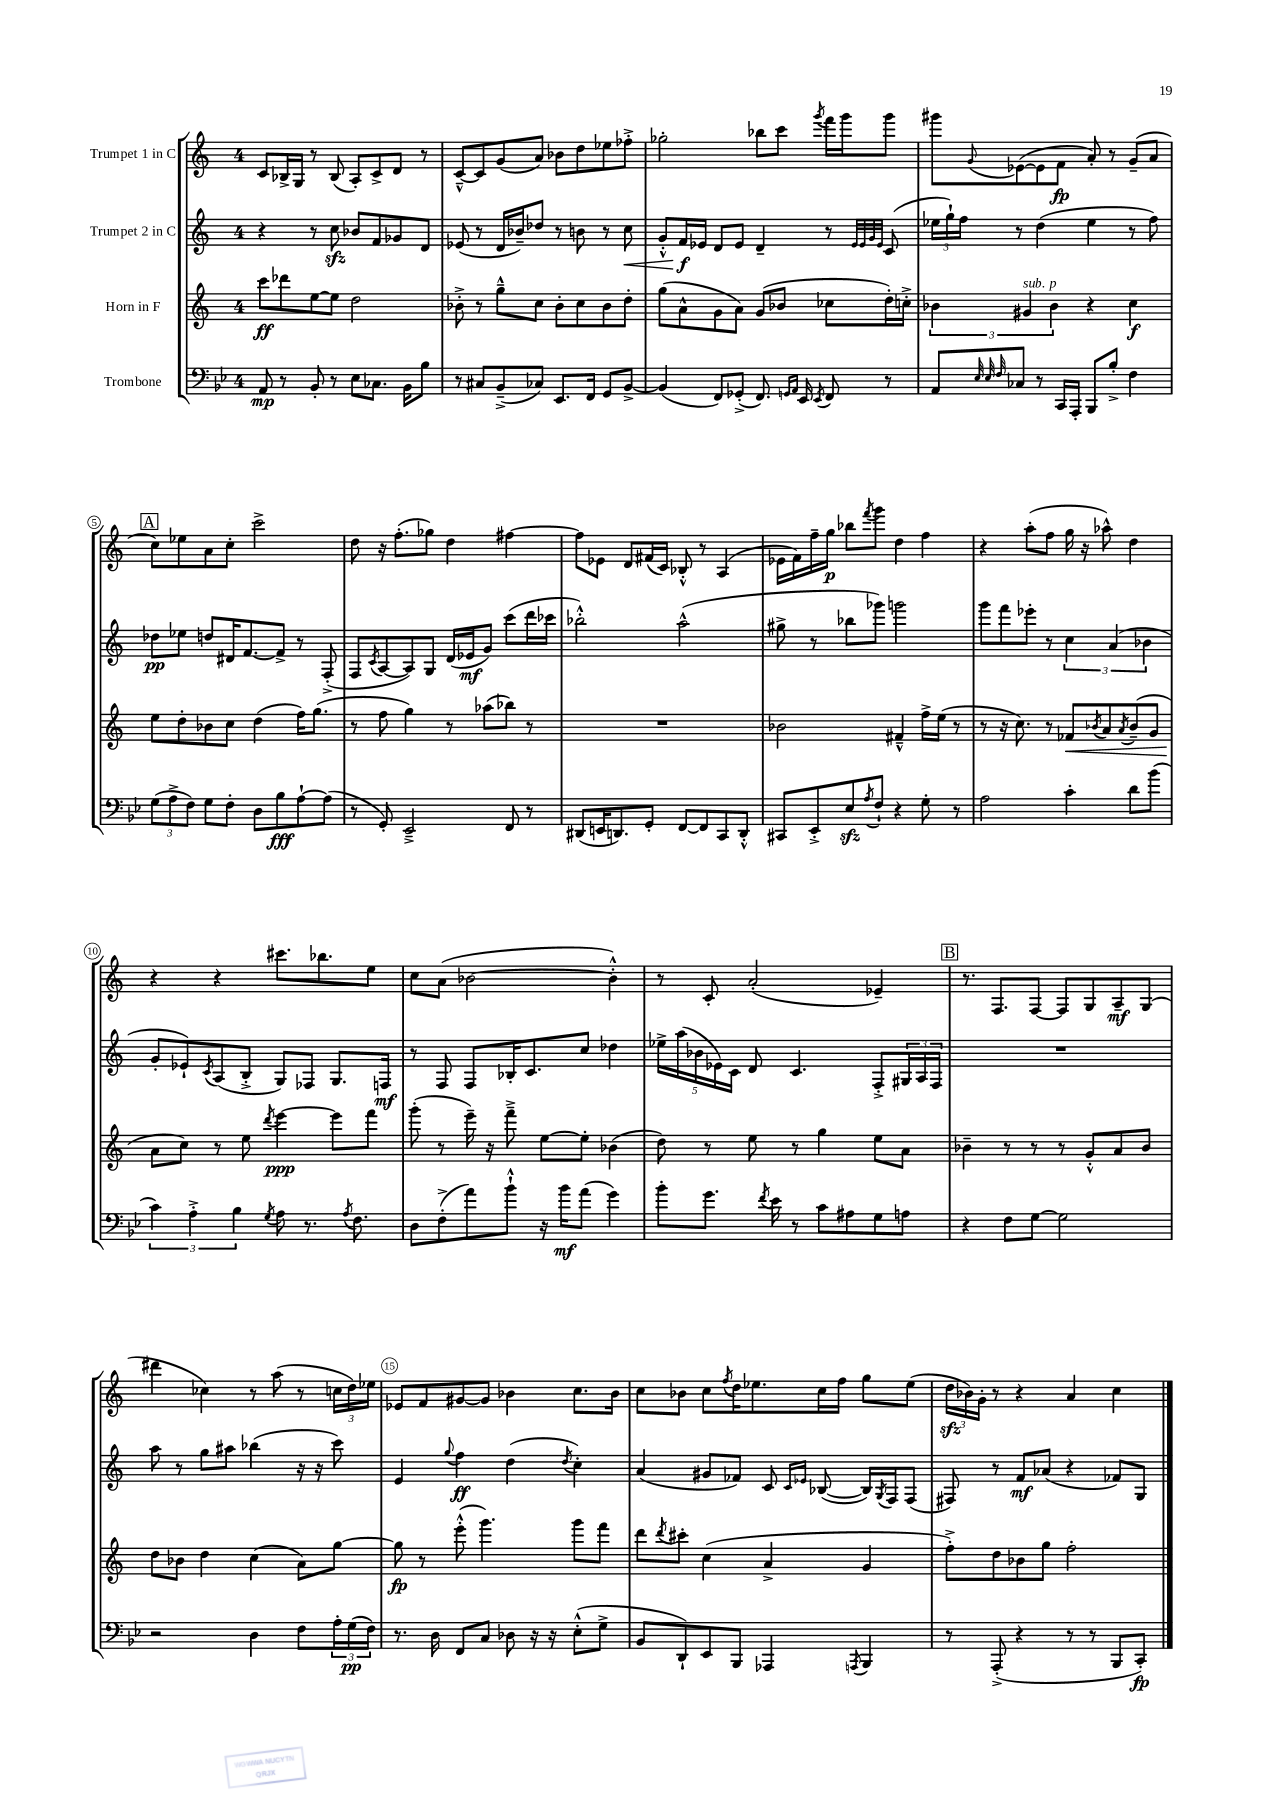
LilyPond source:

<<
\new StaffGroup <<
\new Staff = "s0" \with { instrumentName = "Trumpet 1 in C" } {
    \clef treble \key c \major \once \override Staff.TimeSignature.style = #'single-digit \time 4/4
    c'8 bes16-> g16 r8 bes8( a8-.) c'8-> d'8 r8 |
    c'8~---^ c'8 g'8( a'8) bes'8 d''8 ees''8 fes''8-.-> |
    ges''2-. bes''8 c'''8 \acciaccatura { g'''8 } f'''16 g'''16 g'''8 |
    gis'''8 \appoggiatura { g'8 } ees'8~( ees'8 f'8\fp a'8-.) r8 g'8--( a'8 |
    \mark \markup { \box "A" } c''8) ees''8 a'8 c''8-. c'''2-> |
    d''8 r16 f''8.-.( ges''8) d''4 fis''4~ |
    fis''8 ees'8 d'8 fis'16( c'16) bes8-.-^ r8 a4( |
    ees'16 f'16) f''16-- g''16\p bes''8 \acciaccatura { f'''8 } g'''8 d''4 f''4 |
    r4 a''8-.( f''8 g''16 r16 aes''8-^) d''4 |
    r4 r4 cis'''8. bes''8. e''8 |
    c''8 a'8( bes'2~ bes'4-.-^) |
    r8 c'8-. a'2-.( ees'4--) |
    \mark \markup { \box "B" } r8. f8. f8~ f8 g8 a8--\mf g8( |
    dis'''4 ces''4) r8 a''8( r8 \tuplet 3/2 { c''16 d''16) ees''16 } |
    ees'8 f'8 gis'8~ gis'8 bes'4 c''8. bes'16 |
    c''8 bes'8 c''8 \acciaccatura { f''8 } d''16 ees''8. c''16 f''16 g''8 ees''8( |
    \tuplet 3/2 { d''16\sfz bes'16) g'16-. } r8 r4 a'4 c''4 \bar "|." |
}
\new Staff = "s1" \with { instrumentName = "Trumpet 2 in C" } {
    \clef treble \key c \major \once \override Staff.TimeSignature.style = #'single-digit \time 4/4
    r4 r8 c''8\sfz bes'8 f'8 ges'8 d'8 |
    ees'8( r8 d'16 bes'16--) des''8 r8 b'8 r8 c''8\< |
    g'8-.-^ f'16\f\! ees'16 d'8 ees'8 d'4-- r8 \grace { ees'32 ees'32 g'32 ees'32 } c'8( |
    \tuplet 3/2 { ees''16 g''16-!) f''16 } r8 d''4( ees''4 r8 f''8) |
    \mark \markup { \box "A" } des''8\pp ees''8 d''8 dis'16 f'8.~ f'8-> r8 f8-.->( |
    f8 \acciaccatura { c'8 } a8~ a8) g8 d'16( ees'16\mf g'8) c'''8( d'''16 ces'''16 |
    bes''2-.-^) a''2-^( |
    gis''8-> r8 bes''8 ges'''8) g'''2 |
    g'''8 f'''8 ees'''8-. r8 \tuplet 3/2 { c''4 a'4( bes'4 } |
    g'8-. ees'8-!) \acciaccatura { c'8 } a8( b8-.-> g8) fes8 g8. f16\mf |
    r8 f8 f8 bes16-. c'8. c''8 des''4 |
    \tuplet 5/4 { ees''16-> a''16( bes'16 ees'16) c'16 } d'8 c'4. f8-.-> \tuplet 3/2 { gis16 a16 f16 } |
    \mark \markup { \box "B" } R1 |
    a''8 r8 g''8 ais''8 bes''4( r16 r16 c'''8) |
    e'4 \appoggiatura { g''8 } f''4\ff d''4( \acciaccatura { d''8 } c''4-.) |
    a'4( gis'8 fes'8) c'8 \grace { c'16 ees'16 } bes8~( bes16) \acciaccatura { g8 } f16 f8( |
    fis8) r8 f'8\mf aes'8( r4 fes'8) g8 \bar "|." |
}
\new Staff = "s2" \with { instrumentName = "Horn in F" } {
    \clef treble \key c \major \once \override Staff.TimeSignature.style = #'single-digit \time 4/4
    c'''8\ff des'''8 e''8~ e''8 d''2 |
    bes'8-.-> r8 g''8---^ c''8 bes'8-. c''8 bes'8 d''8-. |
    g''8( a'8-^ g'8 a'8) g'8( bes'8 ces''8 d''16-.) c''16-.-> |
    \tuplet 3/2 { bes'4 gis'4^\markup { \italic "sub. p" } bes'4 } r4 c''4\f |
    \mark \markup { \box "A" } e''8 d''8-. bes'8 c''8 d''4( f''16) g''8.( |
    r8 f''8 g''4) r8 aes''8( bes''8) r8 |
    R1 |
    bes'2 fis'4---^ f''16-> e''16( r8 |
    r8 r16 c''8.) r8 fes'8\< \acciaccatura { bes'8 } a'8 \acciaccatura { a'8 } bes'8--( g'8 |
    a'8\! c''8) r8 e''8 \acciaccatura { d'''8 } e'''4~\ppp e'''8 f'''8 |
    g'''8-.( r8 e'''16--) r16 f'''8---> e''8~ e''8-. bes'4( |
    d''8) r8 e''8 r8 g''4 e''8 a'8 |
    \mark \markup { \box "B" } bes'4-- r8 r8 r8 g'8-.-^ a'8 bes'8 |
    d''8 bes'8 d''4 c''4( a'8) g''8~ |
    g''8\fp r8 e'''8-.-^( g'''4.) g'''8 f'''8 |
    d'''8 \acciaccatura { d'''8 } cis'''8-. c''4( a'4-> g'4 |
    f''8-.->) d''8 bes'8 g''8 f''2-. \bar "|." |
}
\new Staff = "s3" \with { instrumentName = "Trombone" } {
    \clef bass \key bes \major \once \override Staff.TimeSignature.style = #'single-digit \time 4/4
    a,8\mp r8 bes,8-. r8 ees8 ces8. bes,16 bes8 |
    r8 cis8 bes,8--->( ces8) ees,8. f,16 g,8 bes,8~-> |
    bes,4( f,8) ges,8-.->( f,8.) \grace { g,16 a,16 } ees,16 \acciaccatura { ees,8 } f,8 r8 |
    a,8 \grace { ees32 ees32 f32 } ces8 r8 c,16 a,,16-. bes,,8 bes8-.-> f4 |
    \mark \markup { \box "A" } \tuplet 3/2 { g8( a8-> f8) } g8 f8-. d8 bes8\fff a8~-! a8( |
    r8 g,8-.) ees,2---> f,8 r8 |
    dis,8( e,16 d,8.) g,8-. f,8~ f,8 c,8 d,8-.-^ |
    cis,8 ees,8-.-> ees8\sfz \acciaccatura { a8 } f8-! r4 g8-. r8 |
    a2 c'4-. d'8 bes'8( |
    \tuplet 3/2 { c'4) a4-.-> bes4 } \acciaccatura { g8 } a8 r8. \acciaccatura { a8 } f8. |
    d8 f8-.->( a'8) bes'8-!-^ r16 bes'16\mf a'8( g'4) |
    bes'8-. g'8. \acciaccatura { f'8 } ees'16 r8 c'8 ais8 g8 a8 |
    \mark \markup { \box "B" } r4 f8 g8~ g2 |
    r2 d4 f8 \tuplet 3/2 { a16-. g16\pp( f16) } |
    r8. d16 f,8 c8 des8 r16 r16 ees8-.-^( g8-> |
    bes,8 d,8-!) ees,8 bes,,8 aes,,4 \acciaccatura { a,,8 } bes,,4 |
    r8 a,,8-.->( r4 r8 r8 bes,,8 c,8-.\fp) \bar "|." |
}
>>
>>
\layout { \context { \Score \override BarNumber.break-visibility = ##(#f #t #t) barNumberVisibility = #(every-nth-bar-number-visible 5) \override BarNumber.stencil = #(make-stencil-circler 0.1 0.3 ly:text-interface::print) } }
